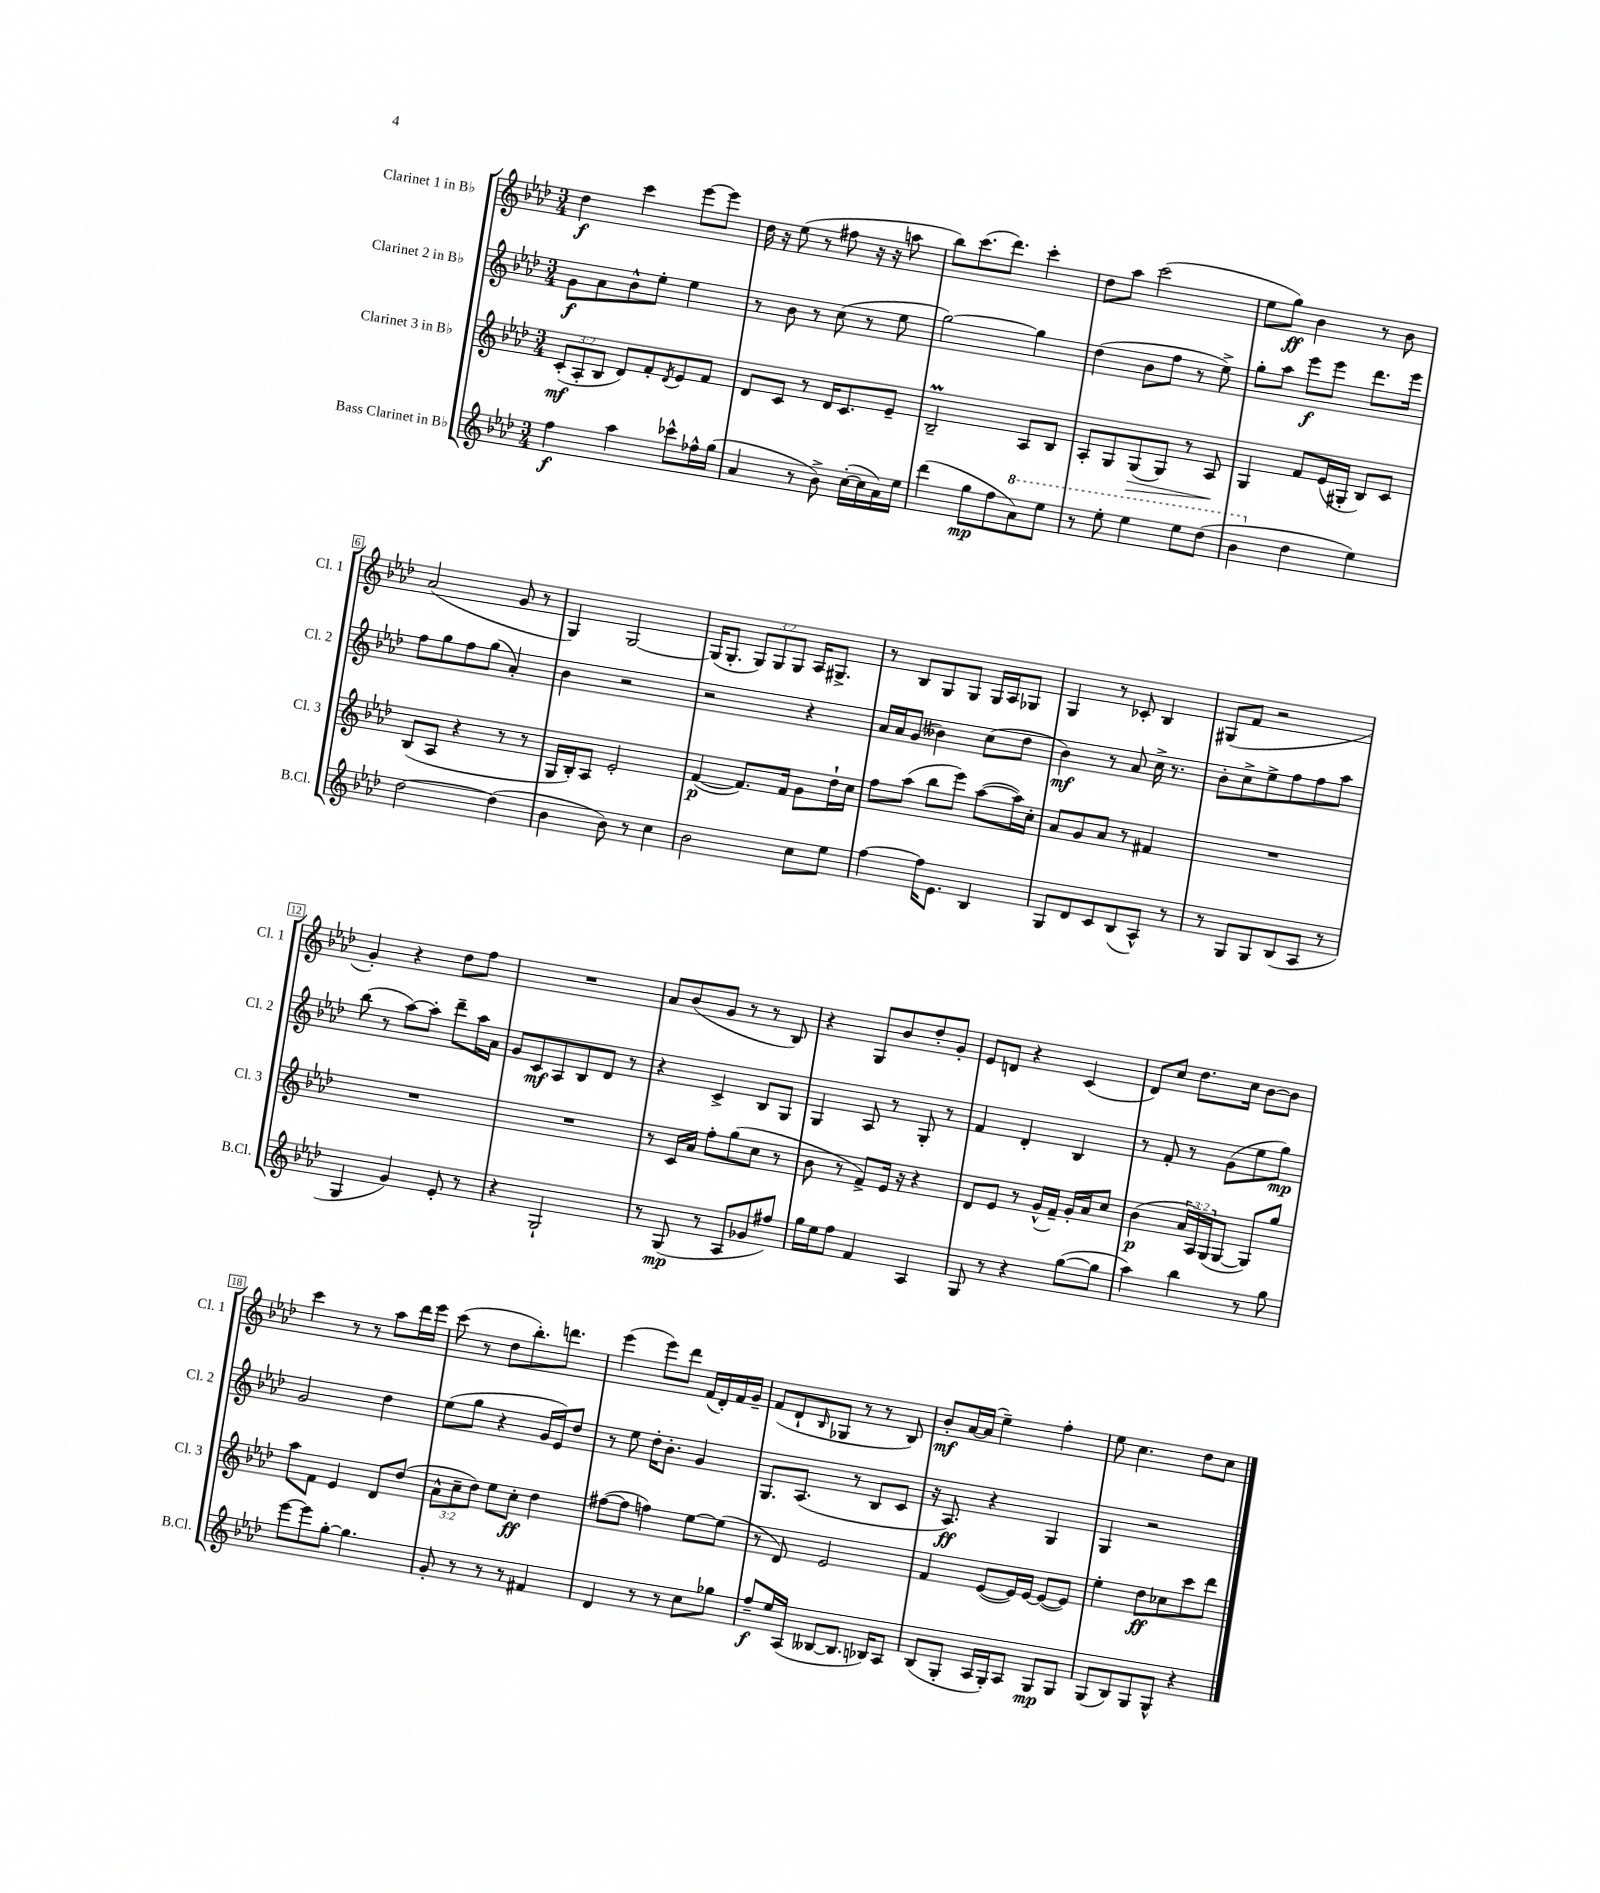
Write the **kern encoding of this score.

**kern	**kern	**kern	**kern
*staff4	*staff3	*staff2	*staff1
*clefG2	*clefG2	*clefG2	*clefG2
*k[b-e-a-d-]	*k[b-e-a-d-]	*k[b-e-a-d-]	*k[b-e-a-d-]
*M3/4	*M3/4	*M3/4	*M3/4
4ff	(12c'	8g	4dd-
.	12A-'	.	.
.	.	8a-	.
.	12B-	.	.
4aa-	8d-)	8b-^^	4ccc
.	8f'	8ee-'	.
.	8qd-	.	.
8ccc-^^	8e-	4ee-	[8eee-
16ff-^^	8f	.	8eee-]
(16gg	.	.	.
=	=	=	=
4a-	8d-	8r	16dd-
.	.	.	16r
.	8c	8b-	(8ee-
8r	8r	8r	8r
8b-^)	16d-	(8cc	8ff#
.	8.c	.	.
([16cc'	.	8r	16r
16cc]	.	.	16r
16a-)	8e-~	8ee-	8aa
16ee-	.	.	.
=	=	=	=
(4ddd-	2B-~	[2gg)	8bb-)
.	.	.	(8.ccc
8gg	.	.	.
.	.	.	8.ddd-)
8ff	.	.	.
8aa-)	8A-	4gg]	4ccc'
8eee-	8B-	.	.
=	=	=	=
8r	8A-'	(4dd-	8dd-
8eee-'	8G	.	8aa-
4eee-	(8G	8b-	(2ccc
.	8G)	8ff	.
8eee-	8r	8r	.
(8ddd-	8A-	8ee-^)	.
=	=	=	=
4bb-	4G	8gg'	8ee-
.	.	8aa-	8gg)
4dd-	8f	8eee-	4b-
.	(16e-	8eee-	.
.	16G#'	.	.
4ee-)	8B-)	8.ddd-	8r
.	8c	.	8b-
.	.	16eee-	.
=	=	=	=
[2dd-	(8B-	8ff	(2a-
.	8A-	8gg	.
.	4r	8ff	.
.	.	(8gg	.
(4dd-]	8r	4a-')	8g
.	8r	.	8r
=	=	=	=
4b-	16G	4b-	4G)
.	16B-')	.	.
.	8A-	.	.
8b-)	2e-'	2r	[2G
8r	.	.	.
4cc	.	.	.
=	=	=	=
2b-	([4f	2r	(16G]
.	.	.	8.G'
.	8.f])	.	12G)
.	.	.	12G
.	.	.	12G
.	16f	.	.
8cc	8g	4r	16A-
.	.	.	8.G#^
8ee-	16dd-`	.	.
.	16cc	.	.
=	=	=	=
[4ff	8ff	16a-	8r
.	.	16a-	.
.	(8aa-	(8g	8B-
16ff]	8bb-	4b--)	8G
8.e-	.	.	.
.	8eee-)	.	8G
4B-	([8aa-	(8cc	16G
.	.	.	16A-
.	16aa-])	8dd-	8G-
.	16cc'	.	.
=	=	=	=
8G	8a-	4b-)	4G
8d-	8g	.	.
8c	8a-	8r	8r
(8B-	8r	8a-	8c-'
8A-^^)	4f#	16cc^	4B-
.	.	8.r	.
8r	.	.	.
=	=	=	=
8r	2.r	8b-'	(8G#
8G	.	8cc^	8f
8G	.	8ee-^	2r
(8B-	.	8ff	.
8A-	.	8ff	.
8r	.	8aa-	.
=	=	=	=
4G	2.r	(8bb-	4g')
.	.	8r	.
4g)	.	[8aa-)	4r
.	.	8aa-']	.
8e-'	.	8ddd-~	8dd-
8r	.	16aa-	8ff
.	.	16a-	.
=	=	=	=
4r	2.r	8g	2.r
.	.	8c	.
2G`	.	8A-	.
.	.	8B-	.
.	.	8d-	.
.	.	8r	.
=	=	=	=
8r	8r	4r	8a-
(8G	16c	.	(8b-
.	16a-	.	.
8r	8ff'	4c^	8g
8A-	(8gg	.	8r
8g-	8cc	8B-	8r
8ff#)	8r	8G	8B-)
=	=	=	=
16gg	8b-	4G	4r
16ee-	.	.	.
8ff	8r	.	.
4f	8f^)	8A-	8G
.	16e-	8r	8b-
.	16r	.	.
4A-	4r	8G'	8dd-'
.	.	8r	8g'
=	=	=	=
8G	8d-	4f	8e-
8r	8e-	.	8d
4r	8r	4d-'	4r
.	(16g^^	.	.
.	16f~)	.	.
([8gg	16g'	4B-	(4c
.	16a-	.	.
8gg]	8cc	.	.
=	=	=	=
4aa-)	(4b-	8r	8d-)
.	.	8f'	8cc
4bb-	24a-	8r	8.dd-
.	24A-)	.	.
.	(24G	.	.
.	[8G	(8g	.
.	.	.	16cc
8r	8G])	8ee-	[8b-
8gg	8gg	8gg)	8b-]
=	=	=	=
[8eee-	8aa-	2g	4ccc
8eee-]	8f	.	.
[8gg'	4e-	.	8r
4.gg]	.	.	8r
.	8d-	4dd-	8aa-
.	(8dd-	.	16ddd-
.	.	.	16eee-
=	=	=	=
8g'	12a-^^	(8ee-	(8ccc
.	12cc~	.	.
8r	.	8gg	8r
.	12dd-)	.	.
8r	8ee-	4r	8dd-
8r	8cc'	.	8.bb-')
4f#	4dd-	16g	.
.	.	16e-)	8.ddd
.	.	8dd-	.
=	=	=	=
4d-	([8ff#	8r	(4eee-
.	8ff#]	8ee-	.
8r	4ff)	16dd-'	8eee-)
.	.	8.b-'	.
8r	.	.	8ddd-
8cc	[8ee-	4g	(16f
.	.	.	16d-')
8gg-	(8ee-]	.	16f
.	.	.	16g~
=	=	=	=
8ff~	8r	8.G	(8f
16ee-	8d-)	.	8d-`
(16A-	.	(8.A-	.
.	.	.	16qqB-
[8B--	2e-	.	8G-
8.B--]	.	8r	8r
.	.	8B-	8r
16B-)	.	.	.
8A-	.	8c	8B-)
=	=	=	=
(8B-	4f	16r	8b-'
.	.	8.A-)	.
8G'	.	.	[16a-
.	.	.	(16a-]
16A-	([8e-	4r	4ee-~)
16G')	.	.	.
8A-	16e-])	.	.
.	[16e-	.	.
8G	(8e-_	4G	4ff'
8G	8e-])	.	.
=	=	=	=
(8G	4ee-'	4G	8ee-
8B-)	.	.	4.cc
8G	8dd-	2r	.
8G^^	8cc-	.	.
4r	8ccc	.	8dd-
.	8ddd-	.	8cc
==	==	==	==
*-	*-	*-	*-
